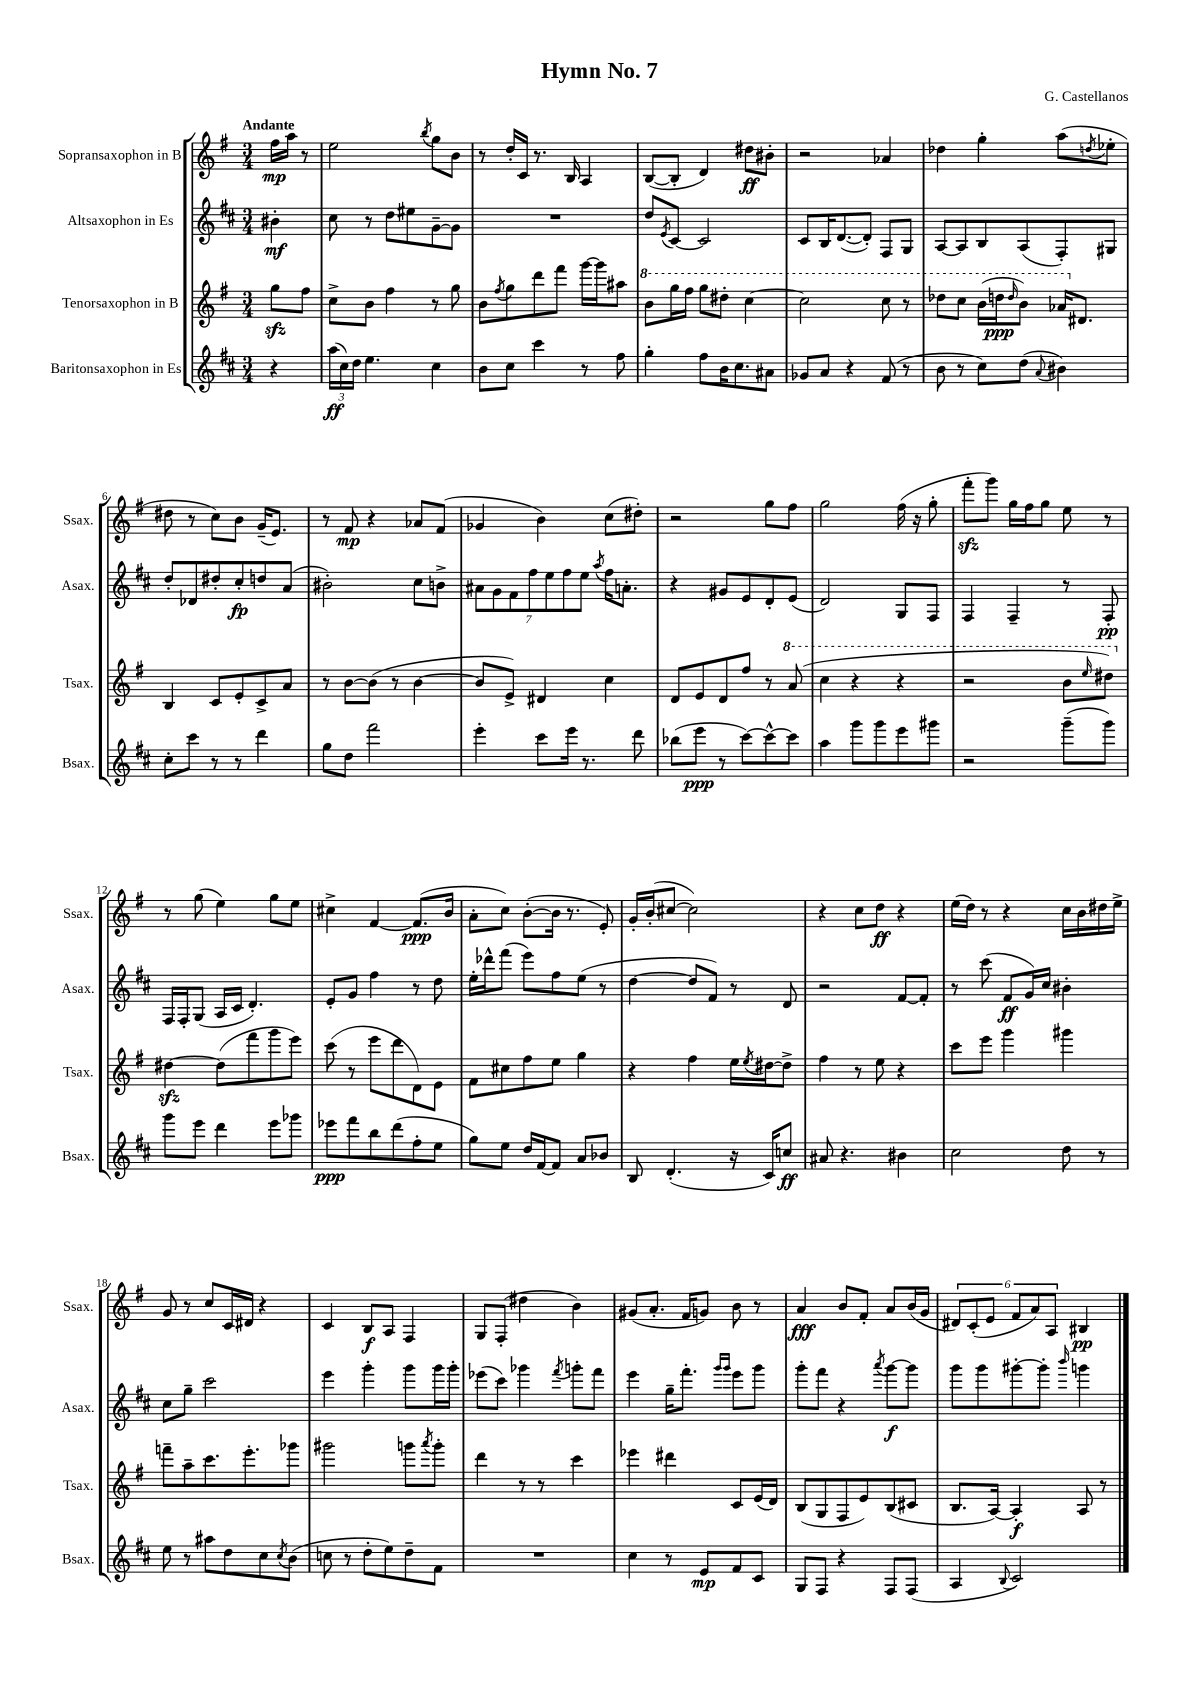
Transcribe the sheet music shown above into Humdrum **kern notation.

**kern	**dynam	**kern	**dynam	**kern	**dynam	**kern	**dynam
*part4	*part4	*part3	*part3	*part2	*part2	*part1	*part1
*staff4	*staff4	*staff3	*staff3	*staff2	*staff2	*staff1	*staff1
*I"Baritonsaxophon in Es	*	*I"Tenorsaxophon in B	*	*I"Altsaxophon in Es	*	*I"Sopransaxophon in B	*
*I'Bsax.	*	*I'Tsax.	*	*I'Asax.	*	*I'Ssax.	*
*clefG2	*	*clefG2	*	*clefG2	*	*clefG2	*
*k[f#c#]	*	*k[f#]	*	*k[f#c#]	*	*k[f#]	*
*M3/4	*	*M3/4	*	*M3/4	*	*M3/4	*
=	=	=	=	=	=	=	=
!	!	!	!	!	!	!LO:TX:a:B:t=Andante	!
4r	.	8ggzz\L	.	4b#X'\	mf	16ff#\LL	mp
.	.	.	.	.	.	16aa\JJ	.
.	.	8ff#\J	.	.	.	8r	.
=1	=1	=1	=1	=1	=1	=1	=1
(24aa\LL	ff	8cc^\L	.	8cc#\	.	2ee\	.
24cc#\)	.	.	.	.	.	.	.
24dd\JJ	.	.	.	.	.	.	.
4.ee\	.	8b\J	.	8r	.	.	.
.	.	4ff#\	.	8dd\L	.	.	.
.	.	.	.	8ee#X\	.	.	.
.	.	.	.	.	.	8qbb/	.
4cc#\	.	8r	.	[8g~\	.	8gg\L	.
.	.	8gg\	.	8g\J]	.	8b\J	.
=2	=2	=2	=2	=2	=2	=2	=2
8b\L	.	8b\L	.	2.r	.	8r	.
.	.	8qff#/	.	.	.	.	.
8cc#\J	.	8gg\	.	.	.	16dd'/LL	.
.	.	.	.	.	.	16c/JJ	.
4ccc#\	.	8ddd\	.	.	.	8.r	.
.	.	8fff#\J	.	.	.	.	.
.	.	.	.	.	.	16B/	.
8r	.	[16ggg\LL	.	.	.	4A/	.
.	.	16ggg\J]	.	.	.	.	.
8ff#\	.	8aa#X\J	.	.	.	.	.
=3	=3	=3	=3	=3	=3	=3	=3
*	*	*8va	*	*	*	*	*
4gg'\	.	8bb\L	.	8dd/L	.	([8B/L	.
.	.	.	.	8qe/	.	.	.
.	.	16ggg\L	.	[8c#/J	.	8B'/J]	.
.	.	16fff#\JJ	.	.	.	.	.
8ff#\L	.	8ggg\L	.	2c#/]	.	4d/)	.
16b\K	.	8ddd#X'\J	.	.	.	.	.
8.cc#\	.	.	.	.	.	.	.
.	.	[4ccc\	.	.	.	8dd#X\L	ff
8a#X\J	.	.	.	.	.	8b#X'\J	.
=4	=4	=4	=4	=4	=4	=4	=4
8g-X/L	.	2ccc\]	.	8c#/L	.	2r	.
8a/J	.	.	.	16B/K	.	.	.
.	.	.	.	([8.d/	.	.	.
4r	.	.	.	.	.	.	.
.	.	.	.	8d'/J])	.	.	.
(8f#/	.	8ccc\	.	8F#/L	.	4a-X/	.
8r	.	8r	.	8G/J	.	.	.
=5	=5	=5	=5	=5	=5	=5	=5
8b\	.	8ddd-X\L	.	[8A/L	.	4dd-X\	.
8r	.	8ccc\J	.	8A/]	.	.	.
8cc#\L)	.	(16bb\LL	.	8B/	.	4gg'\	.
.	.	16dddn\J	ppp	.	.	.	.
.	.	16qqddd/	.	.	.	.	.
(8dd\J	.	8bb\J)	.	(8A/	.	.	.
8qqa/	.	.	.	.	.	.	.
4b#X\)	.	16aa-X/KL	.	8F#'/)	.	(8aa\L	.
*	*	*X8va	*	*	*	*	*
.	.	8.d#X/J	.	.	.	.	.
.	.	.	.	.	.	8qddn/	.
.	.	.	.	8G#X/J	.	8ee-X'\J	.
!!LO:LB:g=z
=6	=6	=6	=6	=6	=6	=6	=6
8cc#'\L	.	4B/	.	8dd'/L	.	8dd#X\	.
8ccc#\J	.	.	.	8d-X/	.	8r	.
8r	.	8c/L	.	8dd#X'/	.	8cc\L)	.
8r	.	8e'/	.	8cc#'/	fp	8b\J	.
4ddd\	.	8c^/	.	8ddn/	.	(16g~/KL	.
.	.	.	.	.	.	8.e/J)	.
.	.	8a/J	.	(8a/J	.	.	.
=7	=7	=7	=7	=7	=7	=7	=7
8gg\L	.	8r	.	2b#X'\)	.	8r	.
8dd\J	.	[8b\L	.	.	.	8f#/	mp
2fff#\	.	(8b\J]	.	.	.	4r	.
.	.	8r	.	.	.	.	.
.	.	[4b\	.	8cc#\L	.	8a-X/L	.
.	.	.	.	8bn^\J	.	(8f#/J	.
=8	=8	=8	=8	=8	=8	=8	=8
4eee'\	.	8b/L]	.	14a#X\L	.	4g-X/	.
.	.	.	.	14g\	.	.	.
.	.	8e^/J)	.	.	.	.	.
.	.	.	.	14f#\	.	.	.
.	.	.	.	14ff#\	.	.	.
8ccc#\L	.	4d#X/	.	.	.	4b\)	.
.	.	.	.	14ee\	.	.	.
.	.	.	.	14ff#\	.	.	.
16eee\Jk	.	.	.	.	.	.	.
.	.	.	.	14ee\J	.	.	.
8.r	.	.	.	.	.	.	.
.	.	.	.	8qaa/	.	.	.
.	.	4cc\	.	16ff#\KL	.	(8cc\L	.
.	.	.	.	8.an'\J	.	.	.
8ddd\	.	.	.	.	.	8dd#X'\J)	.
=9	=9	=9	=9	=9	=9	=9	=9
(8bb-X\L	.	8d/L	.	4r	.	2r	.
8eee\J	ppp	8e/	.	.	.	.	.
8r	.	8d/	.	8g#X/L	.	.	.
[8ccc#\L)	.	8ff#/J	.	8e/	.	.	.
8ccc#^^\_	.	8r	.	8d'/	.	8gg\L	.
*	*	*8va	*	*	*	*	*
8ccc#\J]	.	(8aa/	.	(8e/J	.	8ff#\J	.
=10	=10	=10	=10	=10	=10	=10	=10
4aa\	.	4ccc\	.	2d/)	.	2gg\	.
8ggg\L	.	4r	.	.	.	.	.
8ggg\	.	.	.	.	.	.	.
8eee\	.	4r	.	8G/L	.	(16ff#\	.
.	.	.	.	.	.	16r	.
8ggg#X\J	.	.	.	8F#/J	.	8gg'\	.
=11	=11	=11	=11	=11	=11	=11	=11
2r	.	2r	.	4F#/	.	8fff#zz'\L	.
.	.	.	.	.	.	8ggg\J)	.
.	.	.	.	4F#~/	.	16gg\LL	.
.	.	.	.	.	.	16ff#\J	.
.	.	.	.	.	.	8gg\J	.
(8ggg~\L	.	8bb\L	.	8r	.	8ee\	.
.	.	16qqeee/	.	.	.	.	.
8ggg\J)	.	8ddd#X\J)	.	8F#'/	pp	8r	.
!!LO:LB:g=z
=12	=12	=12	=12	=12	=12	=12	=12
*	*	*X8va	*	*	*	*	*
8ggg\L	.	[4dd#Xzz\	.	16F#/LL	.	8r	.
.	.	.	.	16F#'/J	.	.	.
8eee\J	.	.	.	(8G/J	.	(8gg\	.
4ddd\	.	(8dd#\L]	.	16A/LL	.	4ee\)	.
.	.	.	.	16c#/JJ	.	.	.
.	.	8fff#\	.	4.d'/)	.	.	.
8eee\L	.	8ggg\	.	.	.	8gg\L	.
8ggg-X\J	.	8eee\J)	.	.	.	8ee\J	.
=13	=13	=13	=13	=13	=13	=13	=13
8eee-X\L	ppp	(8ccc\	.	8e'/L	.	4cc#X^\	.
8fff#\	.	8r	.	8g/J	.	.	.
8bb\	.	8eee\L	.	4ff#\	.	[4f#/	.
(8ddd\	.	8ddd\	.	.	.	.	.
8ff#'\	.	8d\)	.	8r	.	(8.f#/L]	ppp
8ee\J	.	8e\J	.	8dd\	.	.	.
.	.	.	.	.	.	16b/Jk	.
=14	=14	=14	=14	=14	=14	=14	=14
8gg\L)	.	8f#\L	.	16ee'\LL	.	8a'\L	.
.	.	.	.	16ddd-X^^\J	.	.	.
8ee\J	.	8cc#X\	.	(8fff#\J	.	8cc\J)	.
16dd/LL	.	8ff#\	.	8eee\L)	.	([8b'\L	.
[16f#/J	.	.	.	.	.	.	.
8f#/J]	.	8ee\J	.	8ff#\	.	16b\Jk]	.
.	.	.	.	.	.	8.r	.
8a/L	.	4gg\	.	(8ee\J	.	.	.
8b-X/J	.	.	.	8r	.	8e'/)	.
=15	=15	=15	=15	=15	=15	=15	=15
8B/	.	4r	.	[4dd\	.	16g'/LL	.
.	.	.	.	.	.	(16b'/J	.
(4.d'/	.	.	.	.	.	[8cc#X/J	.
.	.	4ff#\	.	8dd/L]	.	2cc#\])	.
.	.	.	.	8f#/J)	.	.	.
16r	.	16ee\LL	.	8r	.	.	.
.	.	8qee/	.	.	.	.	.
16c#/KL)	.	[16dd#X\J	.	.	.	.	.
8ccn/J	ff	8dd#^\J]	.	8d/	.	.	.
=16	=16	=16	=16	=16	=16	=16	=16
8a#X/	.	4ff#\	.	2r	.	4r	.
4.r	.	.	.	.	.	.	.
.	.	8r	.	.	.	8cc\L	.
.	.	8ee\	.	.	.	8dd\J	ff
4b#X\	.	4r	.	[8f#/L	.	4r	.
.	.	.	.	8f#'/J]	.	.	.
=17	=17	=17	=17	=17	=17	=17	=17
2cc#\	.	8ccc\L	.	8r	.	(16ee\LL	.
.	.	.	.	.	.	16dd\JJ)	.
.	.	8eee\J	.	(8ccc#\	.	8r	.
.	.	4ggg\	.	8f#/L	ff	4r	.
.	.	.	.	16g/L)	.	.	.
.	.	.	.	16cc#/JJ	.	.	.
8dd\	.	4ggg#X\	.	4b#X'\	.	16cc\LL	.
.	.	.	.	.	.	16b\	.
8r	.	.	.	.	.	16dd#X\	.
.	.	.	.	.	.	16ee^\JJ	.
!!LO:LB:g=z
=18	=18	=18	=18	=18	=18	=18	=18
8ee\	.	8fffn~\L	.	8cc#\L	.	8g/	.
8r	.	8aa~\	.	8gg~\J	.	8r	.
8aa#X\L	.	8.ccc\	.	2ccc#\	.	8cc/L	.
8dd\	.	.	.	.	.	16c/L	.
.	.	8.eee'\	.	.	.	16d#X/JJ	.
8cc#\	.	.	.	.	.	4r	.
8qcc#/	.	.	.	.	.	.	.
(8b\J	.	8ggg-X\J	.	.	.	.	.
=19	=19	=19	=19	=19	=19	=19	=19
8ccn\	.	2ggg#X\	.	4eee\	.	4c/	.
8r	.	.	.	.	.	.	.
8dd'\L	.	.	.	4ggg'\	.	8B/L	f
8ee\)	.	.	.	.	.	8A/J	.
8dd~\	.	8gggn\L	.	8ggg\L	.	4F#/	.
.	.	8qaaa/	.	.	.	.	.
8f#\J	.	8ggg'\J	.	16ggg\L	.	.	.
.	.	.	.	16ggg'\JJ	.	.	.
=20	=20	=20	=20	=20	=20	=20	=20
2.r	.	4ddd\	.	(8eee-X\L	.	8G/L	.
.	.	.	.	8ccc#\J)	.	(8F#'/J	.
.	.	8r	.	4ggg-X\	.	4dd#X\	.
.	.	8r	.	.	.	.	.
.	.	.	.	8qfff#/	.	.	.
.	.	4ccc\	.	8gggn'\L	.	4b\)	.
.	.	.	.	8fff#\J	.	.	.
=21	=21	=21	=21	=21	=21	=21	=21
4cc#\	.	4eee-X\	.	4eee\	.	(8g#X/L	.
.	.	.	.	.	.	8.a'/J	.
8r	.	4ddd#X\	.	16gg~\KL	.	.	.
.	.	.	.	8.fff#'\J	.	16f#/KL	.
8e/L	mp	.	.	.	.	8gn/J)	.
.	.	.	.	16qqggg/LL	.	.	.
.	.	.	.	16qqggg/JJ	.	.	.
8f#/	.	8c/L	.	8eee\L	.	8b\	.
8c#/J	.	(16e/L	.	8ggg\J	.	8r	.
.	.	16d/JJ)	.	.	.	.	.
=22	=22	=22	=22	=22	=22	=22	=22
8G/L	.	(8B/L	.	8ggg'\L	.	4a/	fff
8F#/J	.	8G/	.	8fff#\J	.	.	.
4r	.	8F#/	.	4r	.	8b/L	.
.	.	8e/)	.	.	.	8f#'/J	.
.	.	.	.	8qaaa/	.	.	.
8F#/L	.	(8B/	.	[8ggg\L	f	8a/L	.
(8F#/J	.	8c#X/J	.	8ggg\J]	.	(16b/L	.
.	.	.	.	.	.	16g/JJ	.
=23	=23	=23	=23	=23	=23	=23	=23
4A/	.	8.B/L	.	8ggg\L	.	12d#X/L)	.
.	.	.	.	.	.	(12c'/	.
.	.	.	.	8ggg\	.	.	.
.	.	.	.	.	.	12e/J	.
.	.	[16A/Jk)	.	.	.	.	.
8qqB/	.	.	.	.	.	.	.
2c#/)	.	4A'/]	f	[8ggg#X'\	.	12f#/L	.
.	.	.	.	.	.	12a/)	.
.	.	.	.	8ggg#'\J]	.	.	.
.	.	.	.	.	.	12A/J	.
.	.	.	.	16qqbbb/	.	.	.
.	.	8A/	.	4gggn\	.	4B#X/	pp
.	.	8r	.	.	.	.	.
==	==	==	==	==	==	==	==
*-	*-	*-	*-	*-	*-	*-	*-
